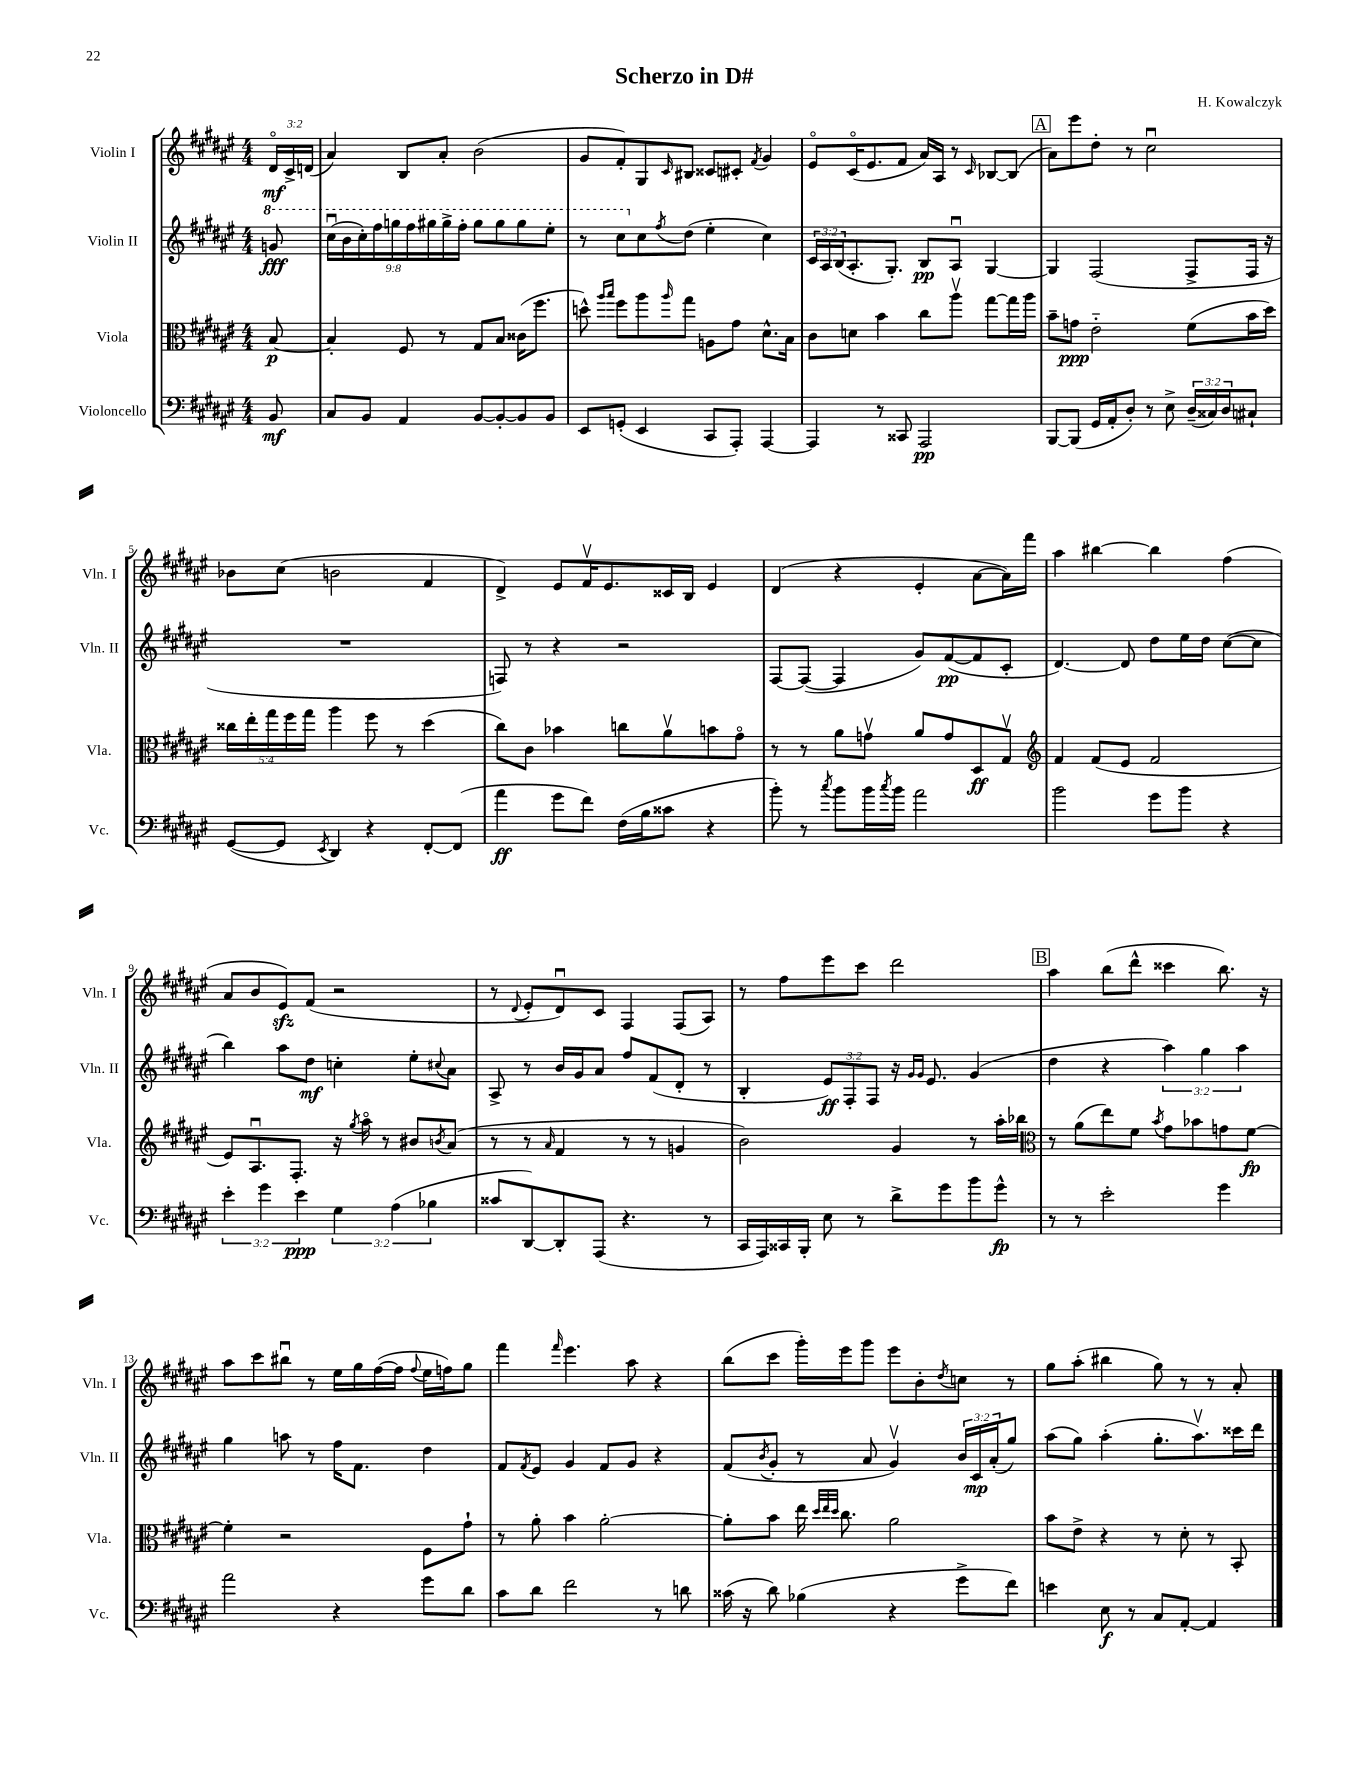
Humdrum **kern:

**kern	**dynam	**kern	**dynam	**kern	**dynam	**kern	**dynam
*part4	*part4	*part3	*part3	*part2	*part2	*part1	*part1
*staff4	*staff4	*staff3	*staff3	*staff2	*staff2	*staff1	*staff1
*I"Violoncello	*	*I"Viola	*	*I"Violin II	*	*I"Violin I	*
*I'Vc.	*	*I'Vla.	*	*I'Vln. II	*	*I'Vln. I	*
*clefF4	*	*clefC3	*	*clefG2	*	*clefG2	*
*k[f#c#g#d#a#e#]	*	*k[f#c#g#d#a#e#]	*	*k[f#c#g#d#a#e#]	*	*k[f#c#g#d#a#e#]	*
*M4/4	*	*M4/4	*	*M4/4	*	*M4/4	*
*	*	*	*	*8va	*	*	*
=	=	=	=	=	=	=	=
8BB/	mf	[8B/	p	8ggn/	fff	24d#/LL	mf
.	.	.	.	.	.	24c#^/	.
.	.	.	.	.	.	(24dn/JJ	.
=1	=1	=1	=1	=1	=1	=1	=1
8C#/L	.	4B'/]	.	(18ccc#u\LL	.	4a#/)	.
.	.	.	.	18bb\	.	.	.
.	.	.	.	18ccc#'\)	.	.	.
8BB/J	.	.	.	.	.	.	.
.	.	.	.	18fff#\	.	.	.
.	.	.	.	18gggn\	.	.	.
4AA#/	.	8F#/	.	.	.	8B/L	.
.	.	.	.	18fff#\	.	.	.
.	.	.	.	18ggg#X\	.	.	.
.	.	8r	.	.	.	8a#'/J	.
.	.	.	.	18ggg#^\	.	.	.
.	.	.	.	18fff#'\JJ	.	.	.
[8BB/L	.	8G#/L	.	8ggg#\L	.	(2b\	.
8BB'/_	.	8B/J	.	8ggg#\	.	.	.
8BB/]	.	(16c##X\KL	.	8ggg#\	.	.	.
.	.	8.ff#\J	.	.	.	.	.
8BB/J	.	.	.	8eee#'\J	.	.	.
=2	=2	=2	=2	=2	=2	=2	=2
8EE#/L	.	8ddn^^\)	.	8r	.	8g#/L	.
.	.	16qqaa#/LL	.	.	.	.	.
.	.	16qqbb/JJ	.	.	.	.	.
(8GGn'/J	.	8ff#\L	.	8ccc#\L	.	8f#'/)	.
*	*	*	*	*X8va	*	*	*
4EE#/	.	8aa#\	.	8cc#\	.	8G#/	.
.	.	16qqaa#/	.	8qff#/	.	16qqc#/	.
.	.	8gg#\J	.	(8dd#\J	.	8B#X/J	.
8CC#/L	.	8An\L	.	4ee#'\	.	8c##X/L	.
8AAA#'/J)	.	8g#\J	.	.	.	8c#X'/J	.
.	.	.	.	.	.	8qf#/	.
[4AAA#/	.	8.d#^^\L	.	4cc#\)	.	4g#/	.
.	.	16B\Jk	.	.	.	.	.
=3	=3	=3	=3	=3	=3	=3	=3
4AAA#/]	.	8c#\L	.	24c#/LL	.	8e#/L	.
.	.	.	.	24A#/	.	.	.
.	.	.	.	(24B/J	.	.	.
.	.	8dn\J	.	8.A#'/	.	(16c#/K	.
.	.	.	.	.	.	8.e#/	.
8r	.	4b\	.	.	.	.	.
.	.	.	.	8.G#'/J)	.	.	.
8CC##X/	.	.	.	.	.	8f#/J	.
2AAA#/	pp	8cc#\L	.	8B/L	pp	16a#/LL)	.
.	.	.	.	.	.	16A#/JJ	.
.	.	8aa#v\J	.	8A#u/J	.	8r	.
.	.	.	.	.	.	16qqc#/	.
.	.	[8gg#\L	.	[4G#/	.	[8B-X/L	.
.	.	16gg#\L]	.	.	.	(8B-/J]	.
.	.	16aa#\JJ	.	.	.	.	.
!!LO:REH:place=s1:t=A
=4	=4	=4	=4	=4	=4	=4	=4
[8BBB/L	.	8b~\L	.	4G#/]	.	8a#\L)	.
(8BBB/J]	.	8gn\J	ppp	.	.	8eee#\	.
16GG#/LL	.	2e#\	.	(2F#/	.	8dd#'\J	.
16AA#'/J	.	.	.	.	.	.	.
8D#'/J)	.	.	.	.	.	8r	.
8r	.	.	.	.	.	2cc#u\	.
8E#^\	.	.	.	.	.	.	.
(24D#~/LL	.	(8f#\L	.	8F#^/L	.	.	.
24C##X/)	.	.	.	.	.	.	.
24D#/J	.	.	.	.	.	.	.
8C#X`/J	.	16b\L	.	16F#/Jk	.	.	.
.	.	16dd#\JJ)	.	16r	.	.	.
!!LO:LB:g=z
=5	=5	=5	=5	=5	=5	=5	=5
([8GG#/L	.	20cc##X\LL	.	1r	.	8b-X\L	.
.	.	20ee#'\	.	.	.	.	.
.	.	20gg#\	.	.	.	.	.
8GG#/J]	.	.	.	.	.	(8cc#\J	.
.	.	20ff#\	.	.	.	.	.
.	.	20gg#\JJ	.	.	.	.	.
8qEE#/	.	.	.	.	.	.	.
4DD#/)	.	4aa#\	.	.	.	2bn\	.
4r	.	8ff#\	.	.	.	.	.
.	.	8r	.	.	.	.	.
[8FF#'/L	.	(4dd#\	.	.	.	4f#/	.
(8FF#/J]	.	.	.	.	.	.	.
=6	=6	=6	=6	=6	=6	=6	=6
4a#\	ff	8cc#\L)	.	8Fn/)	.	4d#^/)	.
.	.	8c#\J	.	8r	.	.	.
8g#\L	.	4b-X\	.	4r	.	8e#/L	.
8f#\J)	.	.	.	.	.	16f#v/K	.
.	.	.	.	.	.	8.e#/	.
(16F#\LL	.	8ccn\L	.	2r	.	.	.
16B\J	.	.	.	.	.	.	.
8c##X\J	.	8a#v\	.	.	.	16c##X/L	.
.	.	.	.	.	.	16B/JJ	.
4r	.	8bn\	.	.	.	4e#/	.
.	.	8g#\J	.	.	.	.	.
=7	=7	=7	=7	=7	=7	=7	=7
8b'\)	.	8r	.	[8F#/L	.	(4d#/	.
8r	.	8r	.	(8F#/J_	.	.	.
8qcc#/	.	.	.	.	.	.	.
8b\L	.	8a#\L	.	4F#/]	.	4r	.
16b\L	.	8gnv\J	.	.	.	.	.
8qcc#/	.	.	.	.	.	.	.
16b\JJ	.	.	.	.	.	.	.
2a#\	.	8a#/L	.	8g#/L)	.	4e#'/	.
.	.	8g/	.	([8f#/	pp	.	.
.	.	8D#/	ff	8f#/]	.	[8a#\L	.
.	.	8G#v/J	.	8c#'/J	.	16a#\L])	.
.	.	.	.	.	.	16fff#\JJ	.
=8	=8	=8	=8	=8	=8	=8	=8
*	*	*clefG2	*	*	*	*	*
2b\	.	4f#/	.	[4.d#/)	.	4aa#\	.
.	.	(8f#/L	.	.	.	[4bb#X\	.
.	.	8e#/J	.	8d#/]	.	.	.
8g#\L	.	2f#/	.	8dd#\L	.	4bb#\]	.
8b\J	.	.	.	16ee#\L	.	.	.
.	.	.	.	16dd#\JJ	.	.	.
4r	.	.	.	([8cc#\L	.	(4ff#\	.
.	.	.	.	8cc#\J]	.	.	.
!!LO:LB:g=z
=9	=9	=9	=9	=9	=9	=9	=9
6e#'\	.	8e#/L)	.	4bb\)	.	8a#/L	.
.	.	8.A#u/	.	.	.	8b/	.
6g#\	.	.	.	.	.	.	.
.	.	.	.	8aa#\L	.	8e#zz/)	.
.	.	8.F#'/J	.	.	.	.	.
6e#\	ppp	.	.	.	.	.	.
.	.	.	.	8dd#\J	mf	(8f#/J	.
6G#\	.	16r	.	4ccn'\	.	2r	.
.	.	8qgg#/	.	.	.	.	.
.	.	16aa#\	.	.	.	.	.
.	.	8r	.	.	.	.	.
(6A#\	.	.	.	.	.	.	.
.	.	8b#X/L	.	8ee#'\L	.	.	.
6B-X\	.	.	.	.	.	.	.
.	.	8qbn/	.	8qqcc#X/	.	.	.
.	.	(8a#/J	.	8a#\J	.	.	.
=10	=10	=10	=10	=10	=10	=10	=10
8c##X/L	.	8r	.	8A#^/	.	8r	.
.	.	.	.	.	.	8qqd#/	.
[8DD#/)	.	8r	.	8r	.	8e#'/L	.
.	.	16qqa#/	.	.	.	.	.
8DD#'/]	.	4f#/	.	16b/LL	.	8d#u/)	.
.	.	.	.	16g#/J	.	.	.
(8AAA#/J	.	.	.	8a#/J	.	8c#/J	.
4.r	.	8r	.	8ff#/L	.	4F#/	.
.	.	8r	.	(8f#/	.	.	.
.	.	4gn/	.	8d#'/J	.	(8F#/L	.
8r	.	.	.	8r	.	8A#/J)	.
=11	=11	=11	=11	=11	=11	=11	=11
16CC#/LL	.	2b\)	.	4B'/	.	8r	.
16AAA#/)	.	.	.	.	.	.	.
16CC##X/	.	.	.	.	.	8ff#\L	.
16BBB'/JJ	.	.	.	.	.	.	.
8E#\	.	.	.	12e#/L)	ff	8eee#\	.
.	.	.	.	12F#'/	.	.	.
8r	.	.	.	.	.	8ccc#\J	.
.	.	.	.	12F#/J	.	.	.
8d#^\L	.	4g#/	.	16r	.	2ddd#\	.
.	.	.	.	16qqg#/LL	.	.	.
.	.	.	.	16qqg#/JJ	.	.	.
.	.	.	.	8.e#/	.	.	.
8g#\	.	.	.	.	.	.	.
8b\	.	8r	.	(4g#/	.	.	.
8g#^^\J	fp	16aa#'\LL	.	.	.	.	.
.	.	16bb-X\JJ	.	.	.	.	.
!!LO:REH:place=s1:t=B
=12	=12	=12	=12	=12	=12	=12	=12
*	*	*clefC3	*	*	*	*	*
8r	.	8r	.	4dd#\	.	4aa#\	.
8r	.	(8a#\L	.	.	.	.	.
2e#'\	.	8ee#\)	.	4r	.	(8bb\L	.
.	.	8f#\J	.	.	.	8ddd#^^\J	.
.	.	8qb/	.	.	.	.	.
.	.	8g#\L	.	6aa#\)	.	4ccc##X\	.
.	.	8b-X\	.	.	.	.	.
.	.	.	.	6gg#\	.	.	.
4g#\	.	8gn\	.	.	.	8.bb\)	.
.	.	.	.	6aa#\	.	.	.
.	.	[8f#\J	fp	.	.	.	.
.	.	.	.	.	.	16r	.
!!LO:LB:g=z
=13	=13	=13	=13	=13	=13	=13	=13
2a#\	.	4f#'\]	.	4gg#\	.	8aa#\L	.
.	.	.	.	.	.	8ccc#\	.
.	.	2r	.	8aan\	.	8bb#Xu\J	.
.	.	.	.	8r	.	8r	.
4r	.	.	.	16ff#\KL	.	16ee#\LL	.
.	.	.	.	8.f#\J	.	16gg#\	.
.	.	.	.	.	.	([16ff#\	.
.	.	.	.	.	.	16ff#\JJ]	.
.	.	.	.	.	.	8qqff#/	.
8g#\L	.	8F#\L	.	4dd#\	.	16ee#\LL	.
.	.	.	.	.	.	16ffn\J)	.
8d#\J	.	8g#`\J	.	.	.	8gg#\J	.
=14	=14	=14	=14	=14	=14	=14	=14
8c#\L	.	8r	.	8f#/L	.	4fff#\	.
.	.	.	.	8qf#/	.	.	.
8d#\J	.	8a#'\	.	8e#/J	.	.	.
.	.	.	.	.	.	16qqfff#/	.
2f#\	.	4b\	.	4g#/	.	4.eee#\	.
.	.	[2a#'\	.	8f#/L	.	.	.
.	.	.	.	8g#/J	.	8aa#\	.
8r	.	.	.	4r	.	4r	.
8dn\	.	.	.	.	.	.	.
=15	=15	=15	=15	=15	=15	=15	=15
(16c##X\	.	8a#'\L]	.	(8f#/L	.	(8bb\L	.
16r	.	.	.	.	.	.	.
.	.	.	.	8qb/	.	.	.
8d#\)	.	8b\J	.	8g#'/J	.	8ccc#\J	.
(4B-X\	.	16ee#\	.	8r	.	16ggg#'\LL)	.
.	.	32qqdd#/LLL	.	.	.	.	.
.	.	32qqee#/	.	.	.	.	.
.	.	32qqdd#/JJJ	.	.	.	.	.
.	.	8.cc#\	.	.	.	16eee#\J	.
.	.	.	.	8a#/	.	8ggg#\J	.
4r	.	2a#\	.	4g#v/)	.	8eee#\L	.
.	.	.	.	.	.	8b'\	.
.	.	.	.	.	.	8qdd#/	.
8g#^\L	.	.	.	24b/LL	.	8ccn\J	.
.	.	.	.	24c#/	mp	.	.
.	.	.	.	(24a#'/J	.	.	.
8f#\J)	.	.	.	8gg#/J)	.	8r	.
=16	=16	=16	=16	=16	=16	=16	=16
4en\	.	8b\L	.	(8aa#\L	.	8gg#\L	.
.	.	8e#^\J	.	8gg#\J)	.	(8aa#'\J	.
8E#\	f	4r	.	(4aa#'\	.	4bb#X\	.
8r	.	.	.	.	.	.	.
8C#/L	.	8r	.	8.gg#'\L	.	8gg#\)	.
[8AA#'/J	.	8d#'\	.	.	.	8r	.
.	.	.	.	8.aa#v\)	.	.	.
4AA#/]	.	8r	.	.	.	8r	.
.	.	8BB'/	.	16ccc##X\L	.	8a#'/	.
.	.	.	.	16ddd#\JJ	.	.	.
==	==	==	==	==	==	==	==
*-	*-	*-	*-	*-	*-	*-	*-
